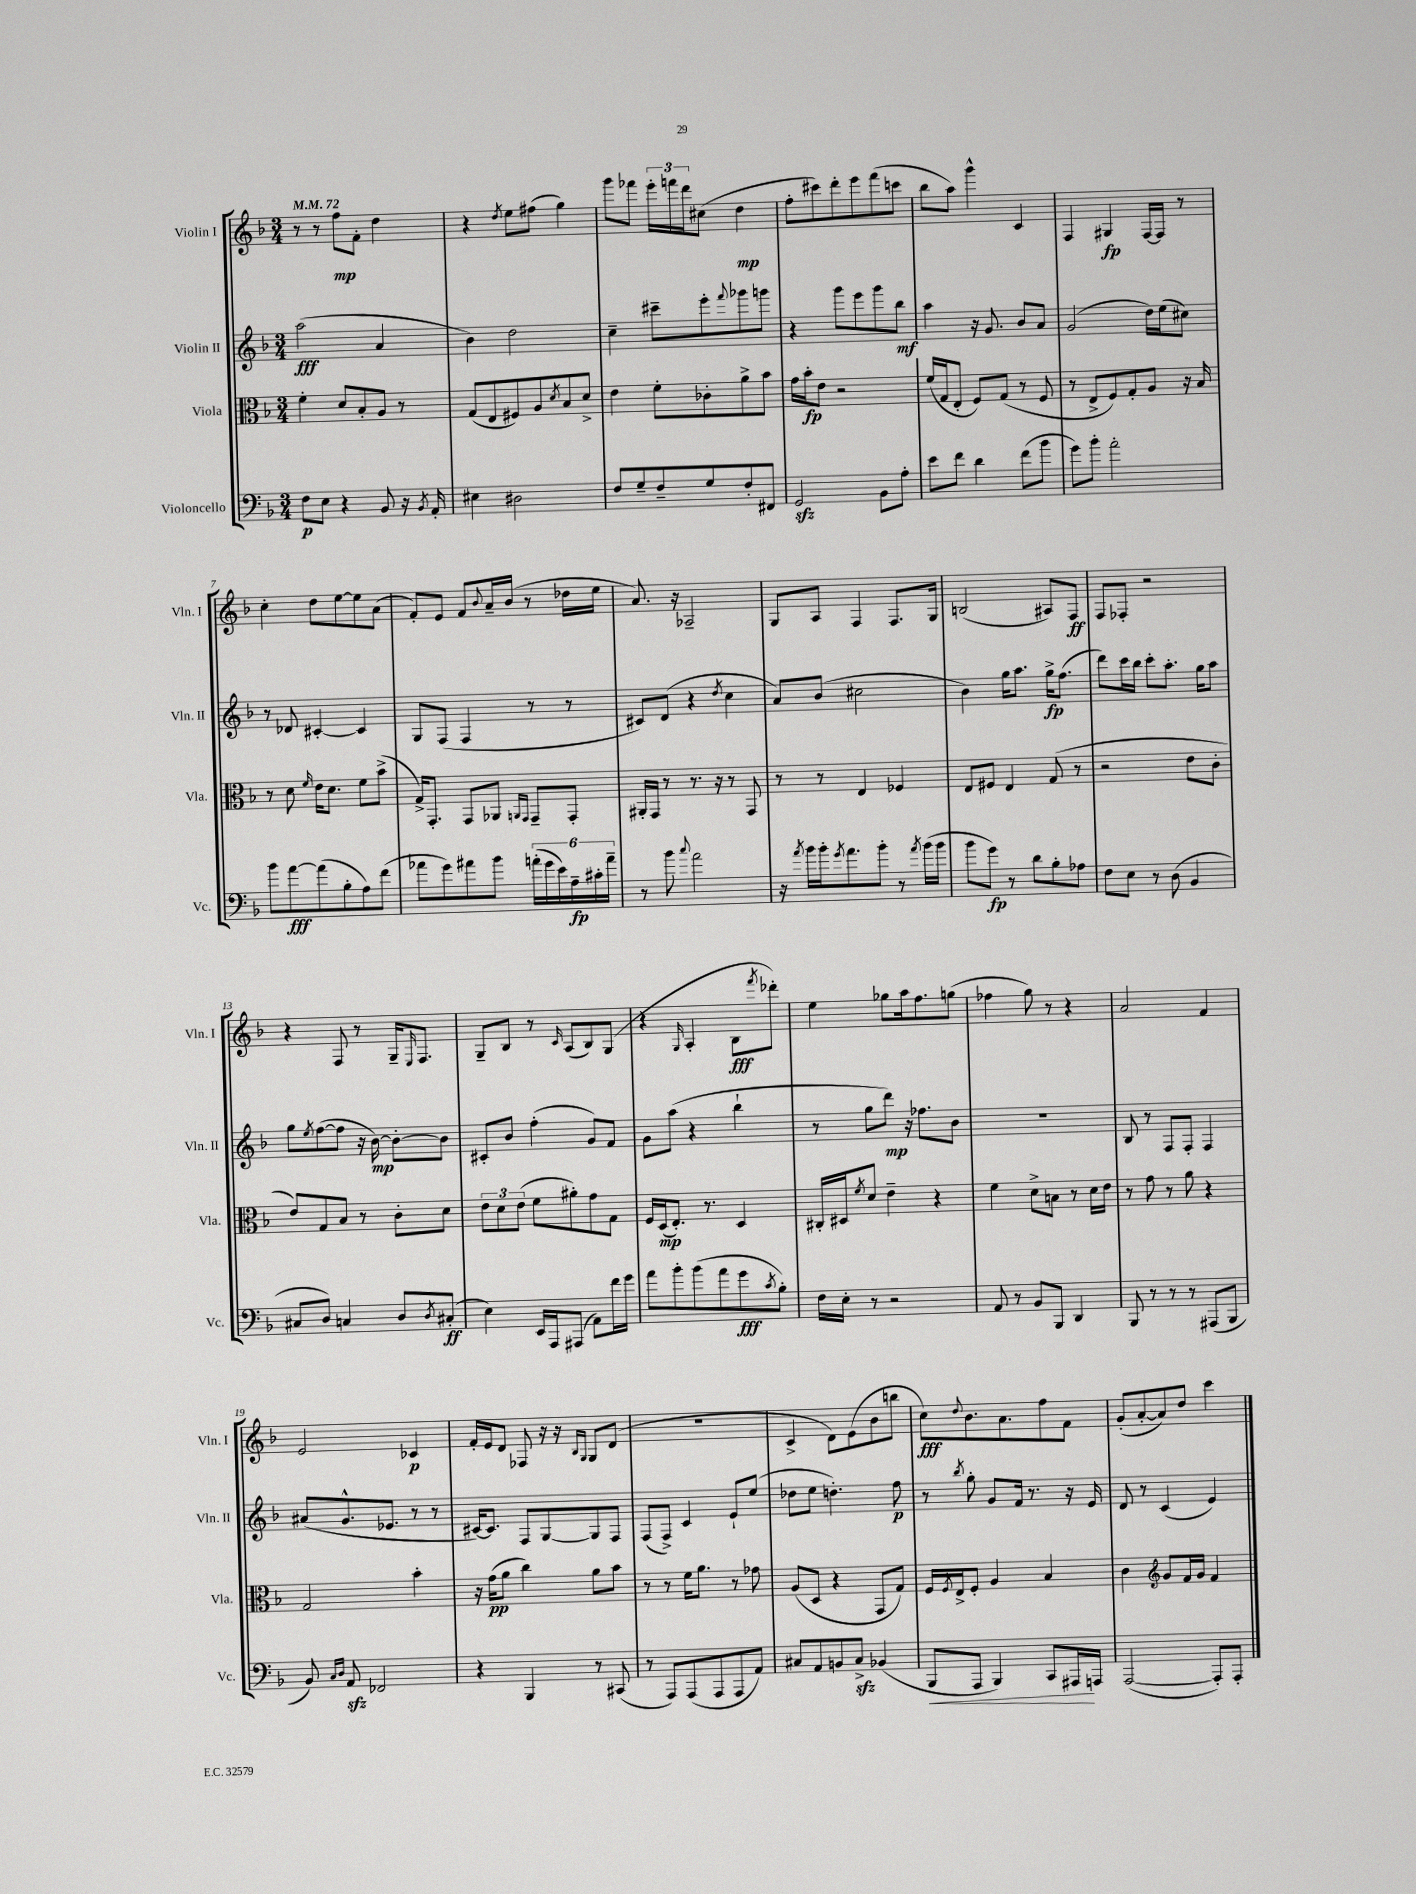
<<
\new StaffGroup <<
\new Staff = "s0" \with { instrumentName = "Violin I" shortInstrumentName = "Vln. I" } {
    \clef treble \key f \major \numericTimeSignature \time 3/4 \tempo 4 = 72
    r8 r8 f''8\mp f'8-. d''4 |
    r4 \acciaccatura { d''8 } e''8 fis''8( g''4) |
    g'''8 fes'''8 \tuplet 3/2 { e'''16-. f'''16 d'''16 } cis''8( d''4\mp |
    f''8-. cis'''8) d'''8-. e'''8 f'''8( c'''8 |
    bes''8 a''8) g'''4-^ c'4 |
    f4 gis4\fp f16~ f16 r8 |
    c''4-. d''8 e''8~ e''8 a'8( |
    f'8-.) e'8 f'8 \appoggiatura { bes'8 } a'16-- bes'16( r8 des''16 e''16 |
    a'8.) r16 aes2-- |
    g8 a8 f4 f8. g16 |
    b2( ais8) f8\ff |
    f8 fes8-. r2 |
    r4 f8 r8 g16-- \grace { e16 } f8. |
    g8-- bes8 r8 \grace { c'16 } a8( bes8) g8( |
    r4 \grace { g16 } a4-. bes8\fff \acciaccatura { f'''8 } des'''8-.) |
    e''4 ges''8 a''16 f''8. g''8( |
    fes''4 g''8) r8 r4 |
    a'2 f'4 |
    e'2 ces'4\p |
    f'16-. e'16 d'8 fes8 r16 r16 \grace { bes16 g16 } g8 d'8( |
    R2. |
    c'4-> d'8) e'8( bes'8 b''8 |
    c''8\fff) \appoggiatura { d''8 } bes'8. a'8. f''8 f'8 |
    g'8-.( a'8~-. a'8) d''8 c'''4 \bar "|." |
}
\new Staff = "s1" \with { instrumentName = "Violin II" shortInstrumentName = "Vln. II" } {
    \clef treble \key f \major \numericTimeSignature \time 3/4
    a''2\fff( a'4 |
    bes'4) d''2 |
    c''4-- cis'''8-- e'''8-. \appoggiatura { f'''8 } ges'''8 g'''8 |
    r4 g'''8 e'''8 g'''8 bes''8\mf |
    a''4 r16 g'8. bes'8 a'8 |
    g'2( d''16) e''16( cis''8) |
    r8 des'8 cis'4~-. cis'4 |
    g8 f8( f4 r8 r8 |
    cis'8) d'8( r4 \acciaccatura { d''8 } c''4 |
    a'8) bes'8( cis''2 |
    bes'4) g''16 a''8. g''16->\fp f''8.( |
    d'''8) c'''16 bes''16 c'''8-. a''8.-. g''16 a''8 |
    g''8 \acciaccatura { e''8 } f''8~( f''8 r16 bes'16~\mp) bes'8~-. bes'8 |
    cis'8-. bes'8 f''4-.( g'8) f'8 |
    g'8 a''8( r4 bes''4-! |
    r8 g''8 d'''8\mp) r16 fes''8. bes'8 |
    R2. |
    bes8 r8 f8 f8-. f4 |
    ais'8( g'8.-^ ees'8. r8 r8 |
    cis'16~) cis'8. f8 g8~ g8 f8 |
    f8( f8->) c'4 e'8-! e''8( |
    des''8 e''8 d''4.-.) f''8\p |
    r8 \acciaccatura { bes''8 } g''8-. g'8 f'16 r8. r16 e'16 |
    d'8 r8 c'4( e'4) \bar "|." |
}
\new Staff = "s2" \with { instrumentName = "Viola" shortInstrumentName = "Vla." } {
    \clef alto \key f \major \numericTimeSignature \time 3/4
    f'4-. d'8 bes8-. a8 r8 |
    g8( e8 fis8) a8 \acciaccatura { d'8 } bes8 d'8-> |
    e'4 f'8-. ces'8-. a'8-> bes'8 |
    g'16 bes'16-.\fp e'8 r2 |
    f'16( g16 e8-. f8) g8( r8 f8 |
    r8 e8-> f8) g8-. a8 r16 bes16 |
    r8 d'8 \grace { f'16 } e'16 d'8. f'8 bes'8->( |
    g16->) g,8.-. g,8 aes,8 \grace { a,16 g,16 } g,8-- g,8-. |
    ais,16-. g,16 r8 r8. r16 r8 g,8 |
    r8 r8 e4 fes4 |
    e8 fis8 e4 g8( r8 |
    r2 e'8 c'8-. |
    e'8) g8 bes8 r8 c'8-. d'8 |
    \tuplet 3/2 { e'8 d'8 e'8( } f'8 ais'8-.) g'8 g8 |
    f16 d16\mp( e8.-.) r8. d4 |
    cis16-. dis16 \acciaccatura { f'8 } d'8 e'4-- r4 |
    f'4 d'8-> b8 r8 d'16 e'16 |
    r8 g'8 r8 a'8 r4 |
    g2 bes'4-. |
    r16 g'16\pp( a'8 c''4) a'8 bes'8 |
    r8 r8 f'16 a'8. r8 ges'8 |
    a8( d8 r4 g,8 g8) |
    f16 \acciaccatura { f8 } e16-> f8-. a4 bes4 |
    c'4 \clef treble g'8 f'16 g'16 f'4 \bar "|." |
}
\new Staff = "s3" \with { instrumentName = "Violoncello" shortInstrumentName = "Vc." } {
    \clef bass \key f \major \numericTimeSignature \time 3/4
    f8\p e8 r4 bes,8 r16 \acciaccatura { bes,8 } a,16-. |
    eis4 dis2 |
    f8 g8-- f8-- g8 f8-. fis,8 |
    g,2\sfz bes,8 a8-. |
    e'8 f'8 d'4 f'8( bes'8 |
    g'8) bes'8-. a'2-. |
    bes'8 a'8~\fff a'8( bes8-. a8) f'8( |
    aes'8 g'8) ais'8 bes'8 \tuplet 6/4 { a'16-.( g'16 e'16) a16--\fp cis'16-. a'16-- } |
    r8 bes'8 \appoggiatura { c''8 } a'2 |
    r16 \acciaccatura { a'8 } bes'16 bes'16-. \acciaccatura { g'8 } a'8. bes'8-. r8 \acciaccatura { a'8 } bes'16( bes'16 |
    bes'8 g'8\fp) r8 d'8 bes8-. aes8 |
    f8 e8 r8 d8( bes,4 |
    cis8 d8) c4 d8 \acciaccatura { d8 } cis8-.\ff( |
    e4) e,16 a,,16 ais,,8( a,8) f'16 g'16 |
    a'8 bes'8-. bes'8( a'8 g'8\fff \acciaccatura { c'8 } bes8-.) |
    f16 e16-. r8 r2 |
    a,8 r8 bes,8 bes,,8 d,4 |
    bes,,8 r8 r8 r8 ais,,8( bes,,8 |
    bes,8) \grace { c16 d16 } a,8\sfz fes,2 |
    r4 bes,,4 r8 cis,8( |
    r8 a,,8) a,,8( a,,8 a,,8 a,8) |
    cis8 a,8 b,8 cis8->\sfz bes,4( |
    bes,,8\< a,,8 bes,,4) c,8 ais,,16\! a,,16 |
    a,,2~( a,,8-.) a,,8-. \bar "|." |
}
>>
>>
